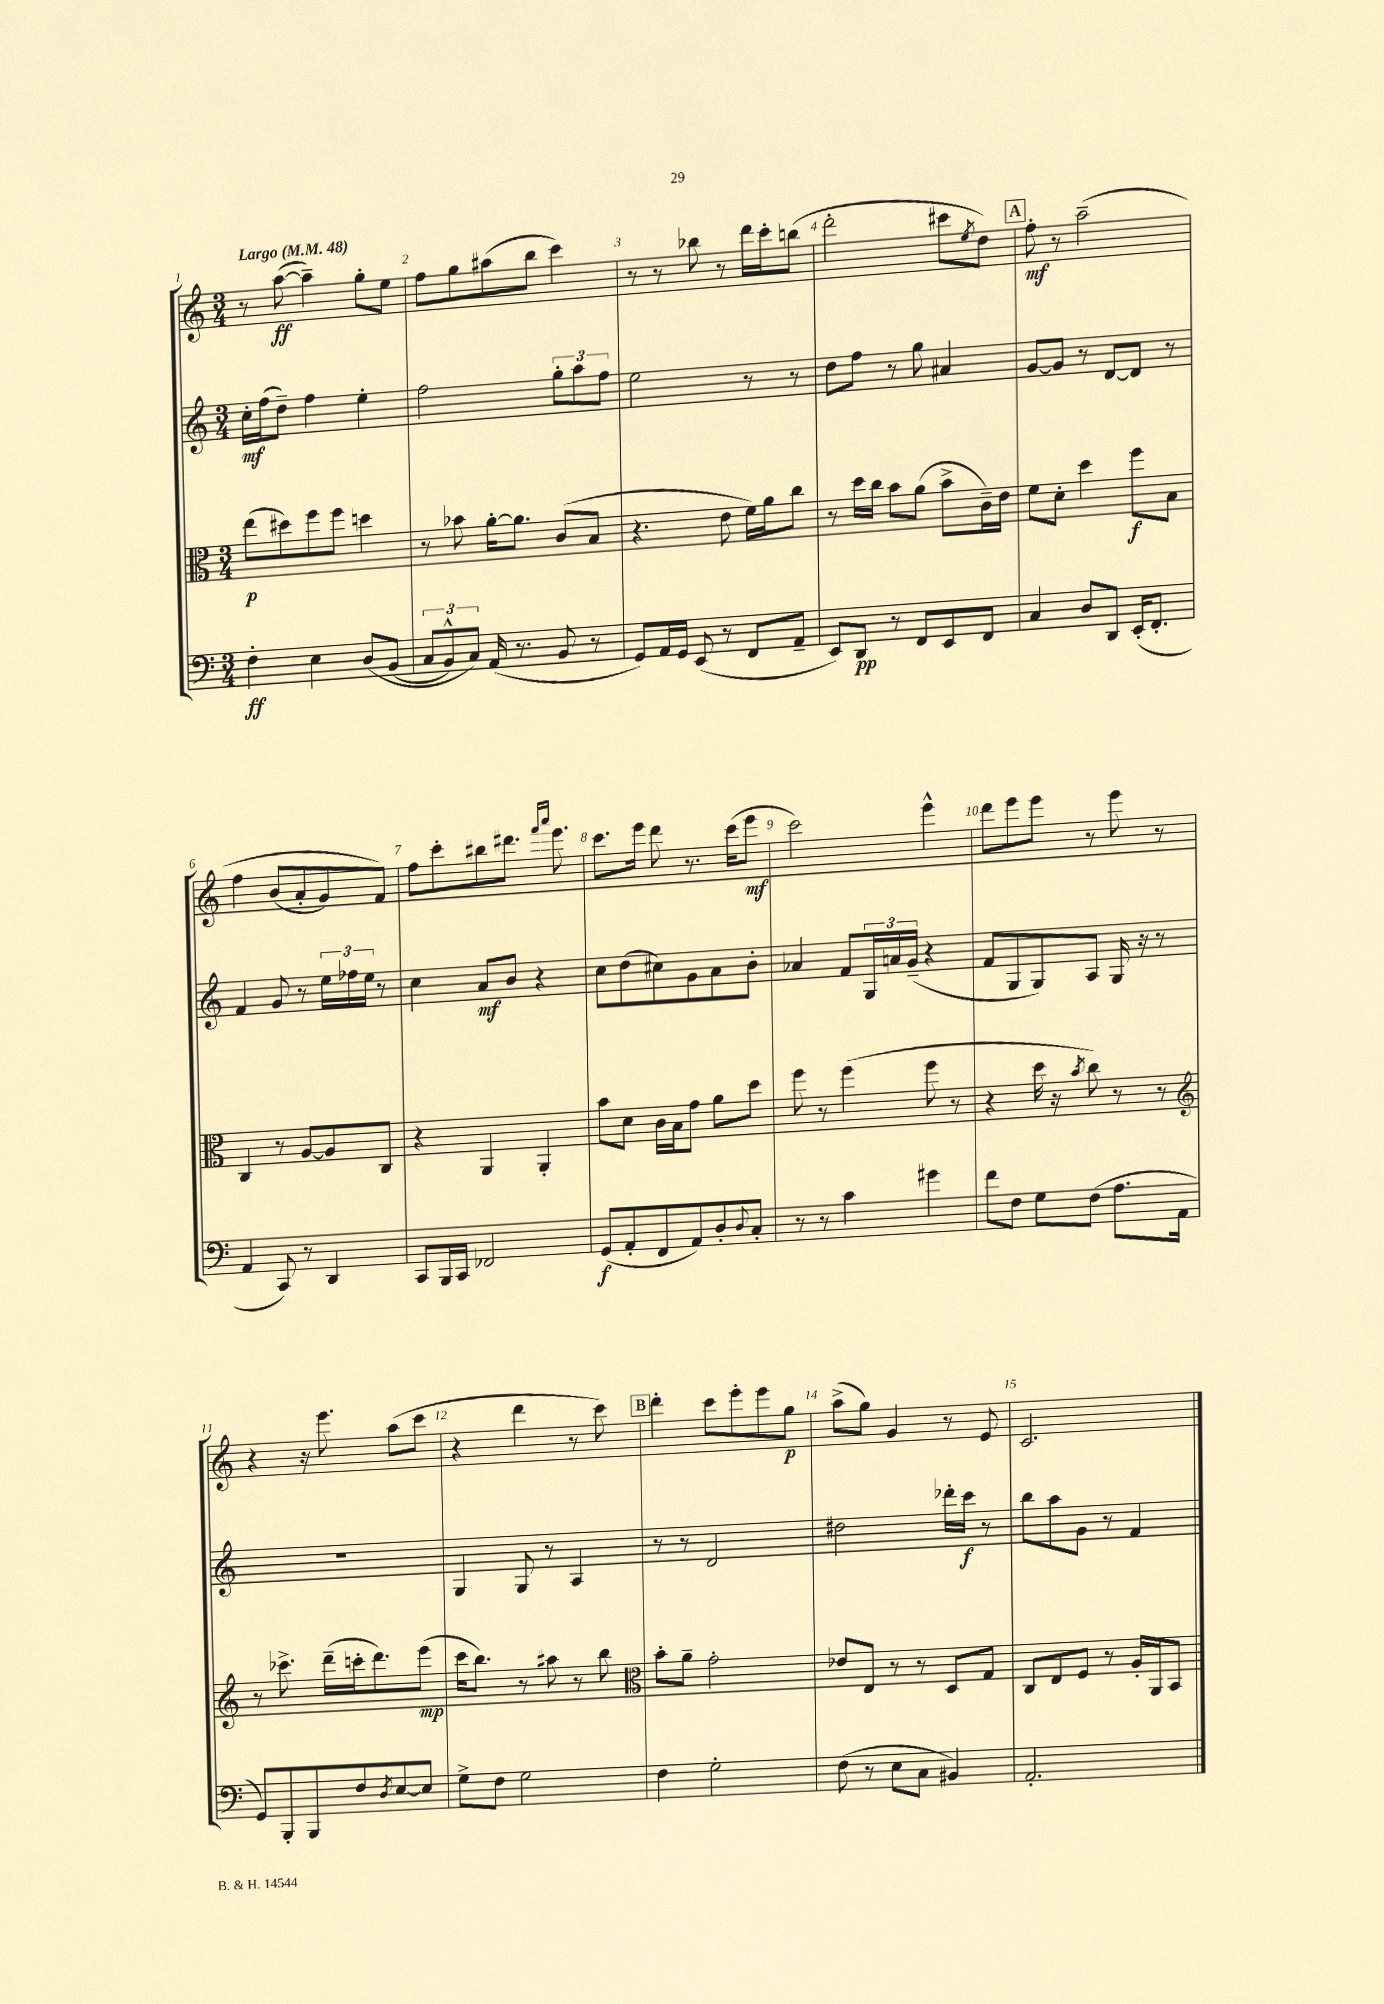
<<
\new StaffGroup <<
\new Staff = "s0" {
    \clef treble \key c \major \numericTimeSignature \time 3/4 \tempo "Largo" 4 = 48
    r8 a''8~\ff( a''4--) g''8-. e''8 |
    f''8 g''8 ais''8( b''8 c'''4) |
    r8 r8 bes''8 r8 d'''16 c'''16-. b''8( |
    d'''2-. cis'''8 \acciaccatura { e''8 } d''8) |
    \mark \markup { \box "A" } f''8-.\mf r8 a''2--\( |
    f''4 b'8( a'8-. g'8) f'8\) |
    f''8 c'''8-. bis''8 dis'''8. \grace { f'''16 a'''16 } e'''8. |
    c'''8. e'''16 d'''8 r8. c'''16( e'''8\mf |
    c'''2) e'''4-^ |
    d'''8 e'''8 e'''8 r8 e'''8 r8 |
    r4 r16 e'''8. a''8( c'''8 |
    r4 d'''4 r8 c'''8) |
    \mark \markup { \box "B" } d'''4-. c'''8 e'''8-. e'''8 g''8\p |
    a''8->( g''8) g'4 r8 e'8 |
    c'2. \bar "|." |
}
\new Staff = "s1" {
    \clef treble \key c \major \numericTimeSignature \time 3/4
    c''16-.\mf f''16( d''8--) f''4 e''4-. |
    f''2 \tuplet 3/2 { g''8-. a''8 f''8 } |
    e''2 r8 r8 |
    d''8 f''8 r8 g''8 ais'4 |
    \mark \markup { \box "A" } g'8~ g'8 r8 d'8~ d'8 r8 |
    f'4 g'8 r8 \tuplet 3/2 { e''16 fes''16 e''16 } r8 |
    c''4 a'8\mf b'8 r4 |
    c''8 d''8( cis''8) g'8 a'8 b'8-. |
    aes'4 f'8 \tuplet 3/2 { g16 a'16 g'16--( } r4 |
    f'8 g8 g8) a8 g16 r16 r8 |
    R2. |
    g4 g8 r8 a4 |
    \mark \markup { \box "B" } r8 r8 d'2 |
    dis''2 des'''16-. c'''16\f r8 |
    b''8 a''8 g'8 r8 f'4 \bar "|." |
}
\new Staff = "s2" {
    \clef alto \key c \major \numericTimeSignature \time 3/4
    e''8\p( dis''8) f''8 f''8 d''4 |
    r8 bes'8 a'16~-. a'8. c'8( b8 |
    r4. e'8 f'16) a'16 c''8 |
    r8 d''16 c''16 b'8 a'8( b'8-> c'16--) e'16 |
    \mark \markup { \box "A" } f'8 d'8-. d''4 f''8\f b8 |
    c4 r8 a8~ a8 c8 |
    r4 a,4 a,4-. |
    b'8 d'8 c'16 b16 g'8 a'8 d''8 |
    f''8 r8 f''4( f''8 r8 |
    r4 d''16 r16 \acciaccatura { b'8 } c''8) r8 r8 |
    \clef treble r8 ces'''8.-> d'''16--( c'''16-. d'''8.) e'''8\mp( |
    c'''16 b''8.) r8 ais''8 r8 b''8 |
    \mark \markup { \box "B" } \clef alto b'8-. a'8-- g'2-. |
    ees'8 e8 r8 r8 d8 g8 |
    c8 e8 f8 r8 a16-. a,16 b,8 \bar "|." |
}
\new Staff = "s3" {
    \clef bass \key c \major \numericTimeSignature \time 3/4
    f4-.\ff e4 d8\( b,8( |
    \tuplet 3/2 { c8 b,8-^) c8\) } a,16( r8. b,8 r8 |
    g,8) a,16 g,16 e,8( r8 f,8 a,8-- |
    e,8) d,8\pp r8 f,8 e,8 f,8 |
    \mark \markup { \box "A" } c4 d8 d,8 e,16-.( f,8.-. |
    a,4 c,8) r8 d,4 |
    c,8 b,,16 c,16 fes,2 |
    g,8\f( a,8-. f,8 a,8) d8-. \appoggiatura { d8 } c8-. |
    r8 r8 c'4 gis'4 |
    f'8 f8 g8 f8( a8. a,16 |
    g,8) b,,8-. b,,8 f8 \acciaccatura { d8 } e8~ e8 |
    g8-> f8 g2 |
    \mark \markup { \box "B" } f4 g2-. |
    f8( r8 e8 c8 bis,4) |
    a,2.-. \bar "|." |
}
>>
>>
\layout { \context { \Score \override BarNumber.break-visibility = ##(#f #t #t) barNumberVisibility = #all-bar-numbers-visible } }
